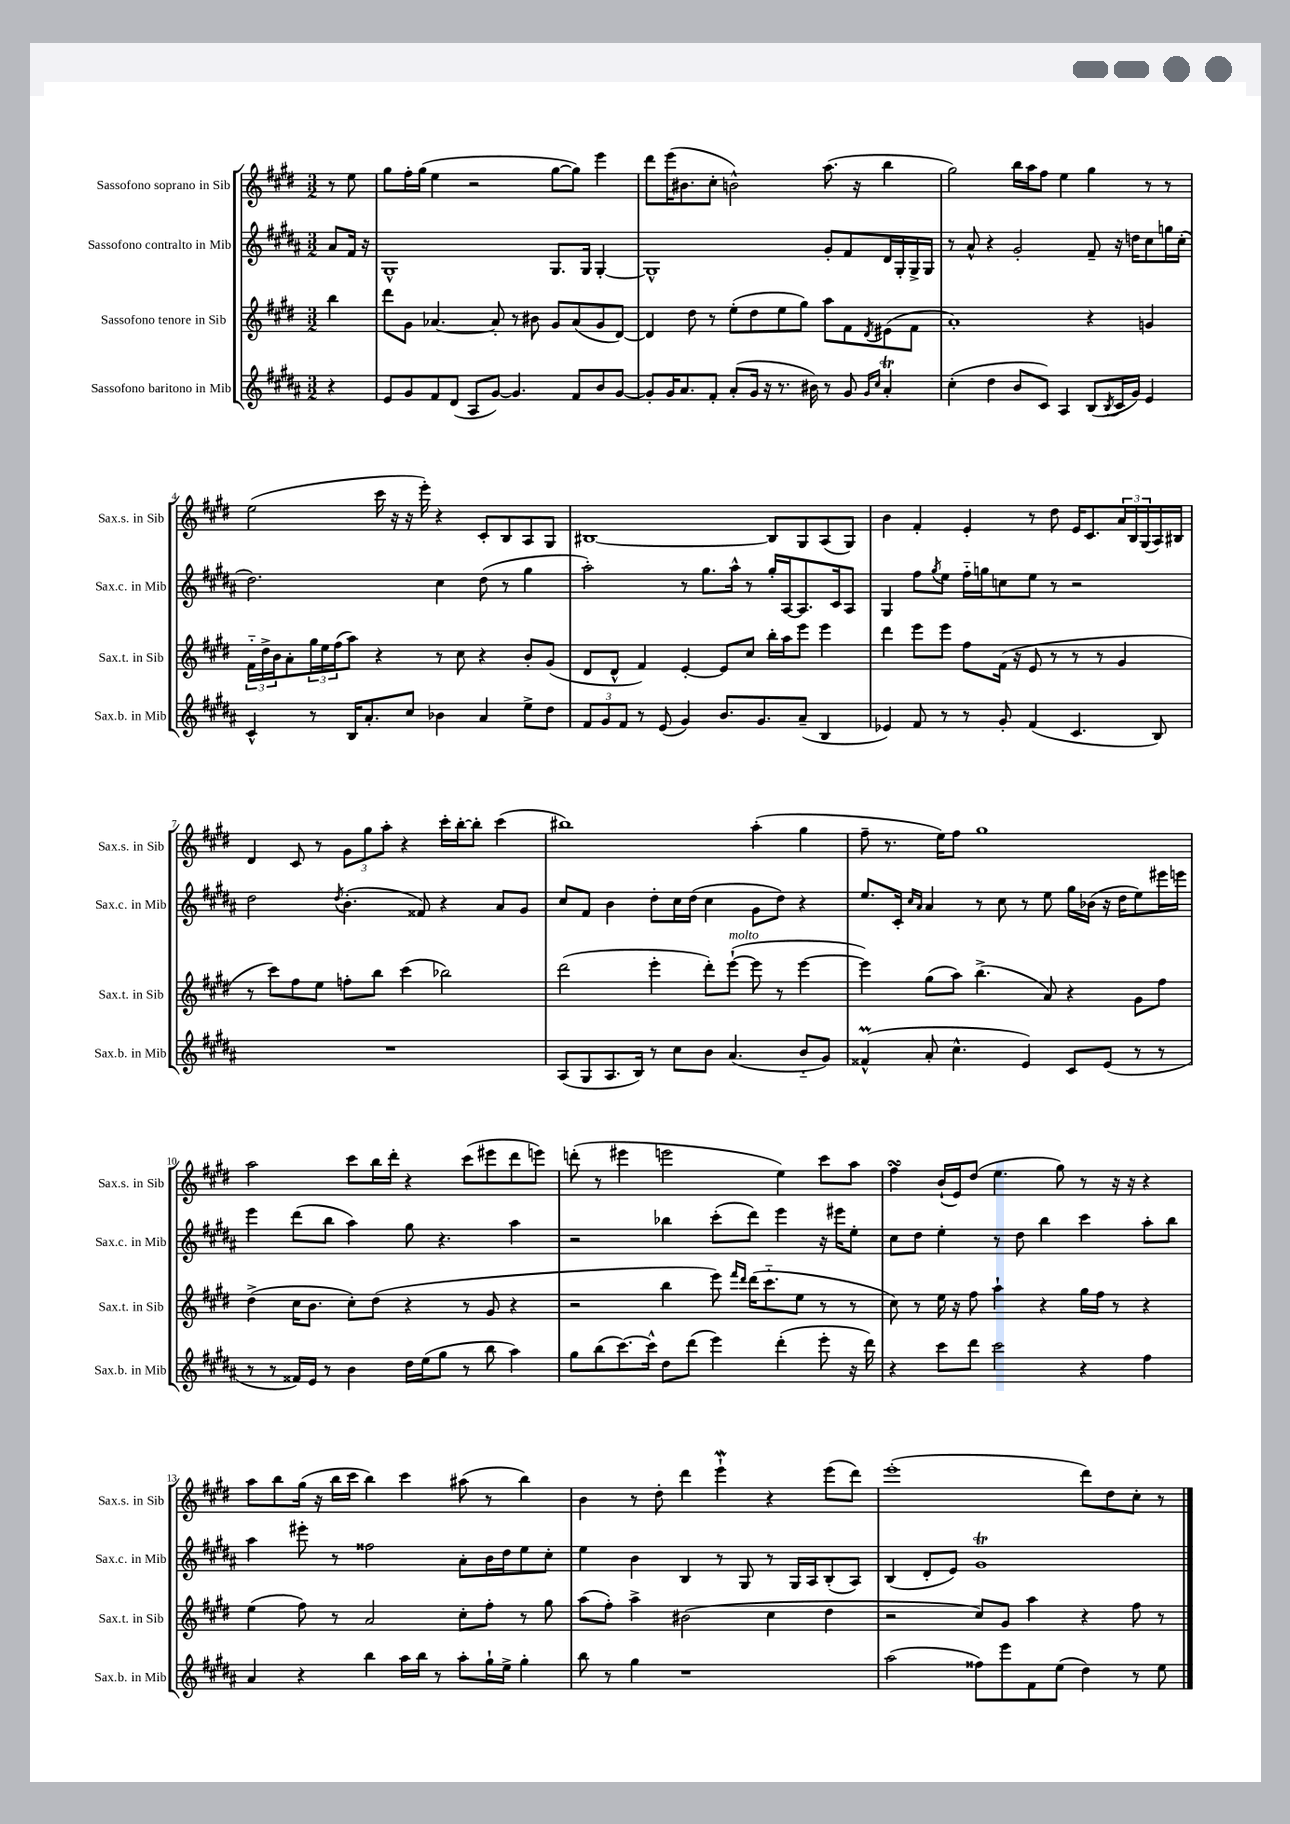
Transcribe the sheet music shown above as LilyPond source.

<<
\new StaffGroup <<
\new Staff = "s0" \with { instrumentName = "Sassofono soprano in Sib" shortInstrumentName = "Sax.s. in Sib" } {
    \clef treble \key e \major \numericTimeSignature \time 3/2 \partial 4
    r8 e''8 |
    gis''8 fis''16-. gis''16( e''4 r2 gis''8~ gis''8) e'''4 |
    dis'''8 e'''16( bis'8. cis''8-. b'2-^) a''8.( r16 b''4 |
    gis''2) b''16 a''16 fis''8 e''4 gis''4 r8 r8 |
    e''2( cis'''16 r16 r16 e'''16-.) r4 cis'8-. b8 a8 gis8 |
    bis1~ bis8 gis8 a8( gis8) |
    b'4 fis'4-. e'4-. r8 dis''8 e'16 cis'8. \tuplet 3/2 { a'16 b16 gis16( } a16) bis16 |
    dis'4 cis'8 r8 \tuplet 3/2 { gis'8 gis''8 a''8-. } r4 cis'''16-. b''16~-. b''8-. cis'''4( |
    bis''1) a''4-.( gis''4 |
    fis''8-- r8. e''16) fis''8 gis''1 |
    a''2 cis'''8 b''16 dis'''16-. r4 cis'''8( eis'''8 dis'''8 e'''8) |
    d'''8-.( r8 eis'''4 e'''2 e''4) cis'''8 a''8 |
    fis''4\turn b'16-!( e'16) dis''8( e''4. gis''8) r8 r16 r16 r4 |
    a''8 b''8 gis''16( r16 b''16 cis'''16 b''4) cis'''4 ais''8( r8 b''4) |
    b'4 r8 dis''8-. dis'''4 e'''4-!\mordent r4 e'''8( dis'''8) |
    e'''1-.( dis'''8) dis''8 cis''8-. r8 \bar "|." |
}
\new Staff = "s1" \with { instrumentName = "Sassofono contralto in Mib" shortInstrumentName = "Sax.c. in Mib" } {
    \clef treble \key b \major \numericTimeSignature \time 3/2 \partial 4
    ais'8 fis'16 r16 |
    gis1-^ gis8. gis16 gis4~-. |
    gis1-^ gis'8-. fis'8 dis'16 gis16-. gis16-> gis16 |
    r8 ais'8-^ r4 gis'2-. fis'8-- r16 d''16 cis''8 g''16 cis''16-.( |
    dis''2.) cis''4 dis''8( r8 gis''4 |
    ais''2-.) r8 gis''8. ais''16-^ r8 gis''16-. ais16~ ais8. cis'16 ais8 |
    gis4 fis''8 \acciaccatura { gis''8 } e''8 fis''16-_ g''16 c''8 e''8 r8 r2 |
    dis''2 \acciaccatura { dis''8 } b'4.-.( fisis'8) r4 ais'8 gis'8 |
    cis''8 fis'8 b'4 dis''8-. cis''16 dis''16( cis''4 gis'8 dis''8) r4 |
    e''8. cis'16-. \grace { cis''16 ais'16 } ais'4 r8 cis''8 r8 e''8 gis''16 bes'16( r16 dis''16 e''8) eis'''16 e'''16 |
    e'''4 dis'''8( b''8 ais''4) gis''8 r4. ais''4 |
    r2 bes''4 cis'''8-.( dis'''8) e'''4 r16 eis'''16 e''8-. |
    cis''8 dis''8 e''4-. r8 dis''8 b''4 cis'''4 ais''8-. b''8 |
    ais''4 eis'''8-. r8 fisis''2 ais'8-. b'16 dis''16 e''8 cis''8-. |
    e''4 b'4 b4 r8 gis8 r8 gis16 ais16 b8-.( ais8) |
    b4( dis'8-. e'8) gis'1\trill \bar "|." |
}
\new Staff = "s2" \with { instrumentName = "Sassofono tenore in Sib" shortInstrumentName = "Sax.t. in Sib" } {
    \clef treble \key e \major \numericTimeSignature \time 3/2 \partial 4
    b''4 |
    dis'''8 gis'8 aes'4.~ aes'8-. r8 bis'8 gis'8 aes'8( gis'8 dis'8~) |
    dis'4 dis''8 r8 e''8-.( dis''8 e''8 gis''8) a''8 fis'8 \acciaccatura { dis'8 } eis'8( fis'8 |
    a'1-.) r4 g'4 |
    \tuplet 3/2 { fis'16-_ dis''16-> b'16 } a'8-. \tuplet 3/2 { gis''16 e''16 fis''16( } a''8) r4 r8 cis''8 r4 b'8-. gis'8( |
    dis'8 dis'8-^ fis'4) e'4~-. e'8 cis''8 b''16-. a''16 e'''8 e'''4 |
    dis'''4 e'''8 e'''8 fis''8 fis'16( r16 e'8 r8 r8 r8 gis'4 |
    r8 cis'''8) fis''8 e''8 f''8-. b''8 cis'''4( bes''2) |
    dis'''2( e'''4-. dis'''8-.) e'''8~-!^\markup { \italic "molto" }( e'''8 r8 e'''4~ |
    e'''4) gis''8( a''8) b''4.->( a'8) r4 gis'8 fis''8 |
    dis''4->( cis''16 b'8. cis''8-.) dis''8( r4 r8 gis'8 r4 |
    r2 b''4 e'''8) \grace { fis'''16 dis'''16 } dis'''16( cis'''8.-_ e''8 r8 r8 |
    cis''8) r8 e''16 r16 fis''8 a''4-! r4 gis''16 fis''16 r8 r4 |
    e''4( fis''8) r8 a'2 cis''8-. fis''8-. r8 gis''8 |
    a''8( fis''8-.) a''4-> bis'2( cis''4 dis''4 |
    r2 cis''8) gis'8 a''4 r4 fis''8 r8 \bar "|." |
}
\new Staff = "s3" \with { instrumentName = "Sassofono baritono in Mib" shortInstrumentName = "Sax.b. in Mib" } {
    \clef treble \key b \major \numericTimeSignature \time 3/2 \partial 4
    r4 |
    e'8 gis'8 fis'8 dis'8( ais8 gis'8~) gis'4. fis'8 b'8 gis'8~ |
    gis'8-. gis'16 ais'8. fis'8-. ais'8-.( gis'16 r16 r8. bis'16) r8 gis'8 \grace { gis'16 cis''16 } ais'4-.\trill |
    cis''4-.( dis''4 b'8 cis'8) ais4 b8( \acciaccatura { b8 } cis'16 gis'16) e'4 |
    cis'4-^ r8 b16 ais'8.-. cis''8 bes'4 ais'4 e''8-> dis''8 |
    \tuplet 3/2 { fis'8 gis'8 fis'8 } r8 e'8( gis'4) b'8. gis'8. ais'8--( b4 |
    ees'4) fis'8 r8 r8 gis'8-. fis'4( cis'4. b8) |
    R1. |
    ais8( gis8 ais8. b16) r8 cis''8 b'8 ais'4.( b'8-_ gis'8) |
    fisis'4-^\prall( ais'8-. cis''4.-^ e'4) cis'8 e'8( r8 r8 |
    r8 r8 fisis'16) e'16 r8 b'4 dis''16 e''16( gis''8 r8 b''8 ais''4) |
    gis''8 b''8( cis'''8.~) cis'''16-^ dis''8 dis'''8( e'''4) dis'''4-.( e'''8-. r16 dis'''16) |
    r4 cis'''8 dis'''8 cis'''2 r4 fis''4 |
    ais'4 r4 b''4 ais''16 b''16 r8 ais''8-. gis''16-! e''16-> gis''4-. |
    b''8 r8 gis''4 r1 |
    ais''2( fisis''8) e'''8 fis'8 e''8( dis''4) r8 e''8 \bar "|." |
}
>>
>>
